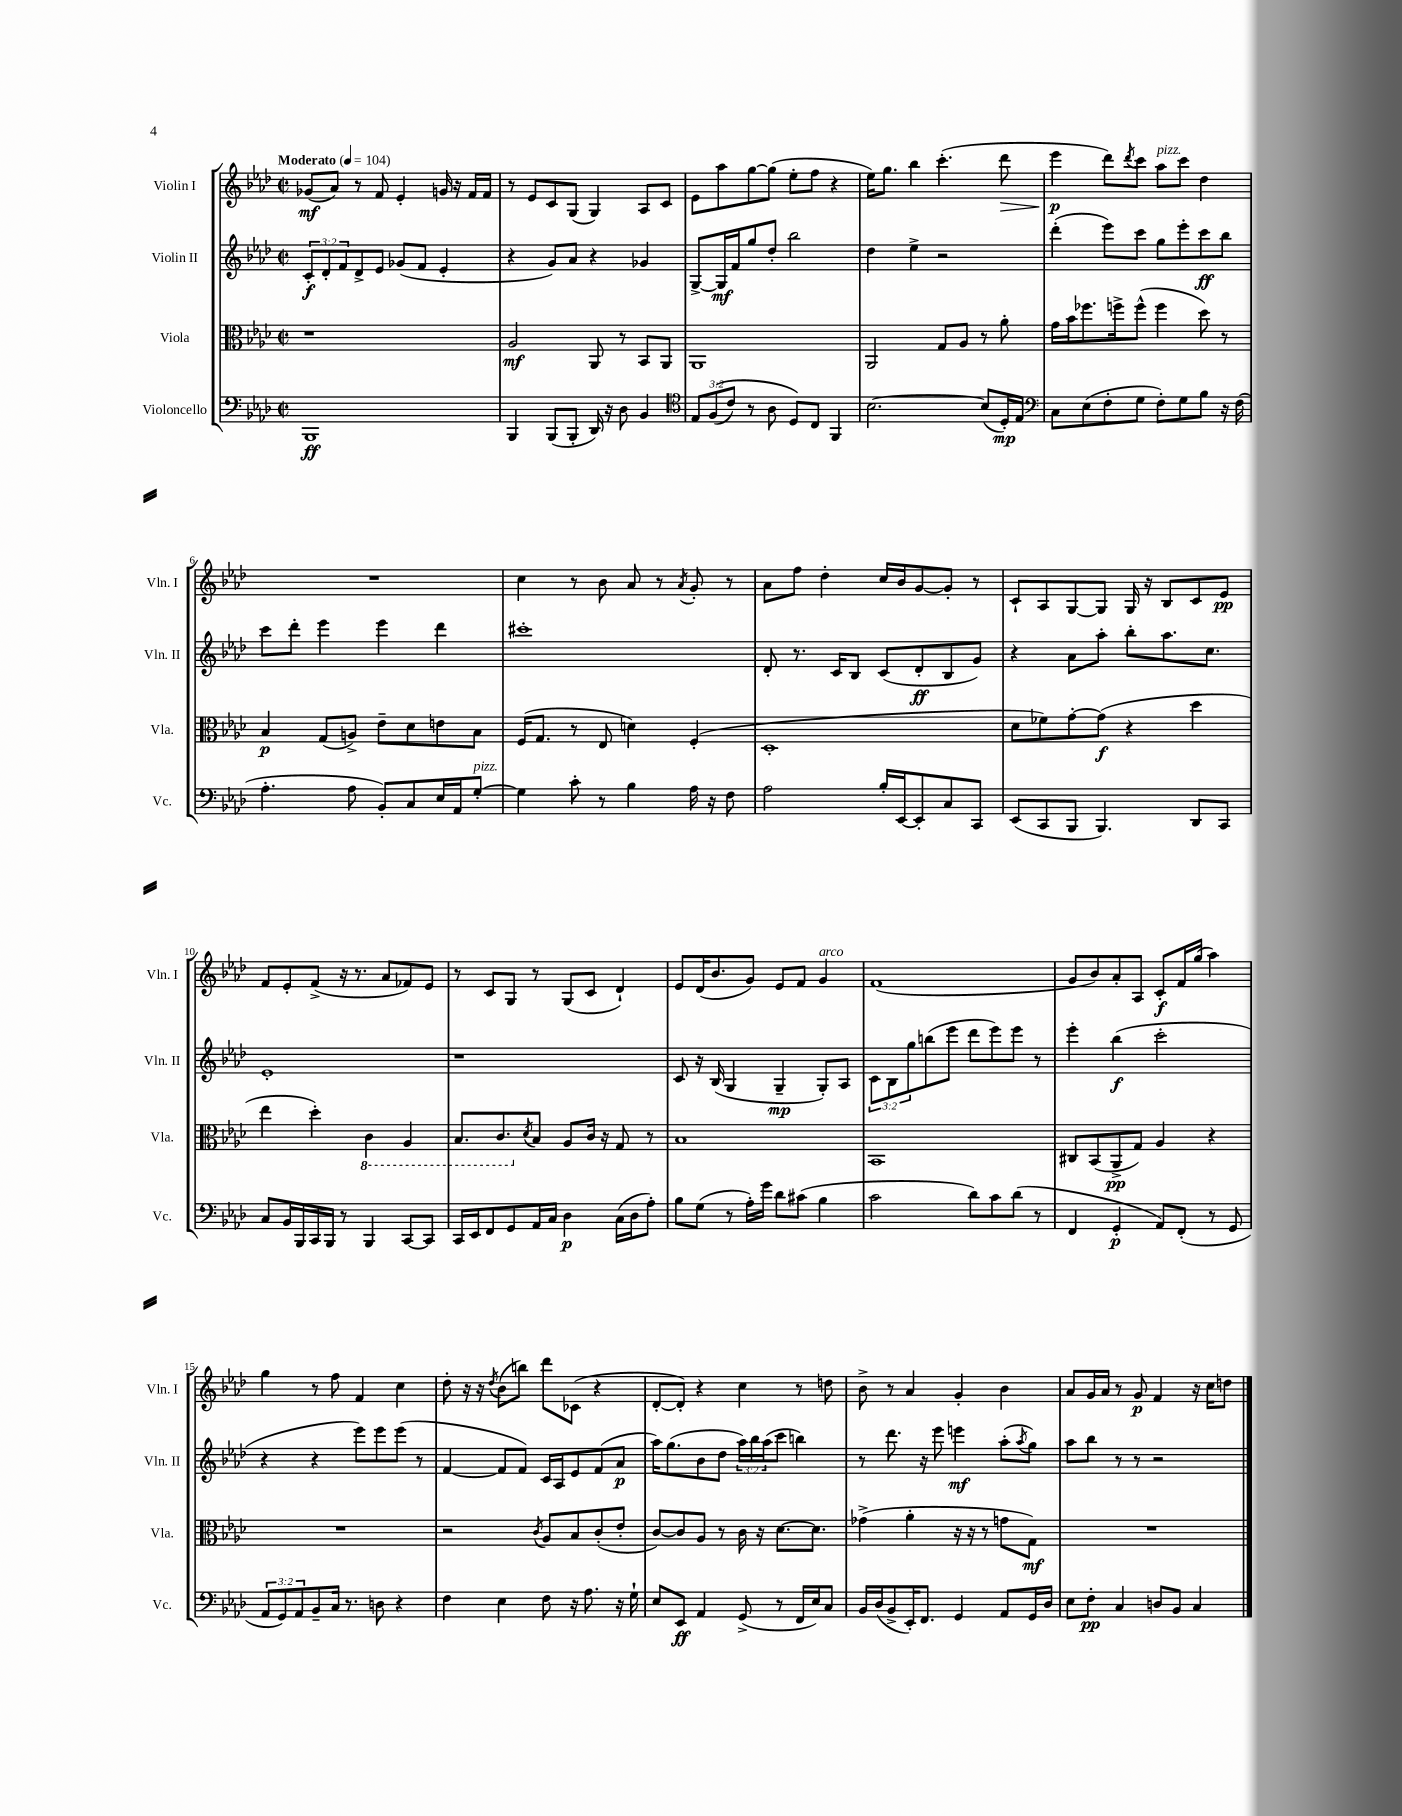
<<
\new StaffGroup <<
\new Staff = "s0" \with { instrumentName = "Violin I" shortInstrumentName = "Vln. I" } {
    \clef treble \key aes \major \defaultTimeSignature \time 2/2 \tempo "Moderato" 4 = 104
    ges'8\mf( aes'8) r8 f'8 ees'4-. g'16 r16 f'16 f'16 |
    r8 ees'8 c'8 g8( g4) aes8 c'8 |
    ees'8 aes''8 g''8~ g''8( ees''8-. f''8 r4 |
    ees''16) g''8. bes''4 c'''4.-.( des'''8\> |
    ees'''4\p\! des'''8) \acciaccatura { des'''8 } c'''8 aes''8^\markup { \italic "pizz." } c'''8 des''4 |
    R1 |
    c''4 r8 bes'8 aes'8 r8 \acciaccatura { aes'8 } g'8-. r8 |
    aes'8 f''8 des''4-. c''16 bes'16 g'8~ g'8-. r8 |
    c'8-! aes8 g8~ g8 g16 r16 bes8 c'8 ees'8\pp |
    f'8 ees'8-. f'8->( r16 r8. aes'8 fes'8) ees'8 |
    r8 c'8 g8 r8 g8( c'8 des'4-!) |
    ees'8 des'16( bes'8. g'8) ees'8 f'8 g'4^\markup { \italic "arco" } |
    f'1( |
    g'8 bes'8) aes'8-. aes8 c'8-.\f f'16 g''16( aes''4) |
    g''4 r8 f''8 f'4 c''4 |
    des''8-. r16 r16 \acciaccatura { des''8 } bes'8( b''8) des'''8 ces'8( r4 |
    des'8~-. des'8-.) r4 c''4 r8 d''8 |
    bes'8-> r8 aes'4 g'4-. bes'4 |
    aes'8 g'16 aes'16 r8 g'8\p f'4 r16 c''16 d''8 \bar "|." |
}
\new Staff = "s1" \with { instrumentName = "Violin II" shortInstrumentName = "Vln. II" } {
    \clef treble \key aes \major \defaultTimeSignature \time 2/2 \override Staff.TupletNumber.text = #tuplet-number::calc-fraction-text
    \tuplet 3/2 { c'8-.\f des'8-. f'8 } des'8-> ees'8 ges'8( f'8 ees'4-. |
    r4 g'8) aes'8 r4 ges'4 |
    g8~-> g16\mf f'16 g''8 des''8-. bes''2 |
    des''4 ees''4-> r2 |
    des'''4-.( ees'''8) c'''8 g''8 ees'''8-. c'''8\ff bes''8 |
    c'''8 des'''8-. ees'''4 ees'''4 des'''4 |
    cis'''1-. |
    des'8-. r8. c'16 bes8 c'8( des'8-.\ff bes8 g'8) |
    r4 aes'8 aes''8-. bes''8-. aes''8. c''8. |
    ees'1-. |
    r1 |
    c'8 r16 bes16( g4 g4--\mp g8-.) aes8 |
    \tuplet 3/2 { c'8 bes8 g''8 } b''8( ees'''8 des'''8 ees'''8) ees'''8 r8 |
    ees'''4-. bes''4\f( c'''2-. |
    r4 r4 ees'''8) ees'''8 ees'''8( r8 |
    f'4~ f'8 f'8) c'16 aes16 ees'8 f'8( aes'8\p |
    aes''16) g''8.( bes'8 des''8 \tuplet 3/2 { aes''16) bes''16 aes''16( } c'''8 b''4) |
    r8 des'''8. r16 ees'''8 e'''4\mf aes''8-.( \acciaccatura { aes''8 } g''8) |
    aes''8 bes''8 r8 r8 r2 \bar "|." |
}
\new Staff = "s2" \with { instrumentName = "Viola" shortInstrumentName = "Vla." } {
    \clef alto \key aes \major \defaultTimeSignature \time 2/2
    r1 |
    aes2\mf aes,8 r8 bes,8 aes,8 |
    aes,1 |
    aes,2 g8 aes8 r8 aes'8-. |
    g'16 bes'16 fes''8. f''16-> f''8-^( f''4 des''8) r8 |
    bes4\p g8( a8->) ees'8-- des'8 e'8 bes8 |
    f16( g8. r8 ees8 d'4) f4-.( |
    des1-. |
    des'8 fes'8) g'8~-. g'8\f( r4 des''4 |
    ees''4 des''4-.) \ottava #-1 c4 aes,4 |
    bes,8. c8. \ottava #0 \acciaccatura { des'8 } bes8 aes8 c'16 r16 g8 r8 |
    bes1 |
    bes,1 |
    cis8 bes,8( aes,8->\pp g8) aes4 r4 |
    R1 |
    r2 \acciaccatura { c'8 } aes8 bes8 c'8-.( ees'8-. |
    c'8~) c'8 aes8 r8 c'16 r16 des'8.~ des'8. |
    ges'4->( aes'4-. r16 r16 r8 g'8 g8\mf) |
    R1 \bar "|." |
}
\new Staff = "s3" \with { instrumentName = "Violoncello" shortInstrumentName = "Vc." } {
    \clef bass \key aes \major \defaultTimeSignature \time 2/2 \override Staff.TupletNumber.text = #tuplet-number::calc-fraction-text
    bes,,1\ff |
    bes,,4 bes,,8( bes,,8-. des,16) r16 des8 bes,4 |
    \clef tenor \tuplet 3/2 { ees8 f8(\( c'8) } r8 aes8 des8\) c8 f,4 |
    bes2.~ bes8( des16-.\mp) ees16 |
    \clef bass c8 ees8( f8-. g8 f8-.) g8 bes8 r16 f16( |
    aes4.-. aes8 bes,8-.) c8 ees16 aes,16 g8~-.^\markup { \italic "pizz." } |
    g4 c'8-. r8 bes4 aes16 r16 f8 |
    aes2 bes16-. ees,16~ ees,8-. c8 c,8 |
    ees,8( c,8 bes,,8 bes,,4.) des,8 c,8 |
    c8 bes,16 bes,,16 c,16 bes,,16 r8 bes,,4 c,8~ c,8 |
    c,16 ees,16 f,8 g,8 aes,16 c16 des4\p c16( des16 aes8-.) |
    bes8 g8( r8 aes16-.) g'16 des'8 cis'8( bes4 |
    c'2 des'8) c'8 des'8( r8 |
    f,4 g,4-.\p aes,8) f,8-.( r8 g,8 |
    \tuplet 3/2 { aes,8 g,8) aes,8 } bes,8-- c16 r8. d8 r4 |
    f4 ees4 f8 r16 aes8. r16 g16-! |
    ees8 ees,8\ff aes,4 g,8->( r8 f,16 ees16) c8 |
    bes,16 des16( bes,8-> ees,16-.) f,8. g,4 aes,8 g,16 des16 |
    ees8 f8-.\pp c4 d8 bes,8 c4 \bar "|." |
}
>>
>>
